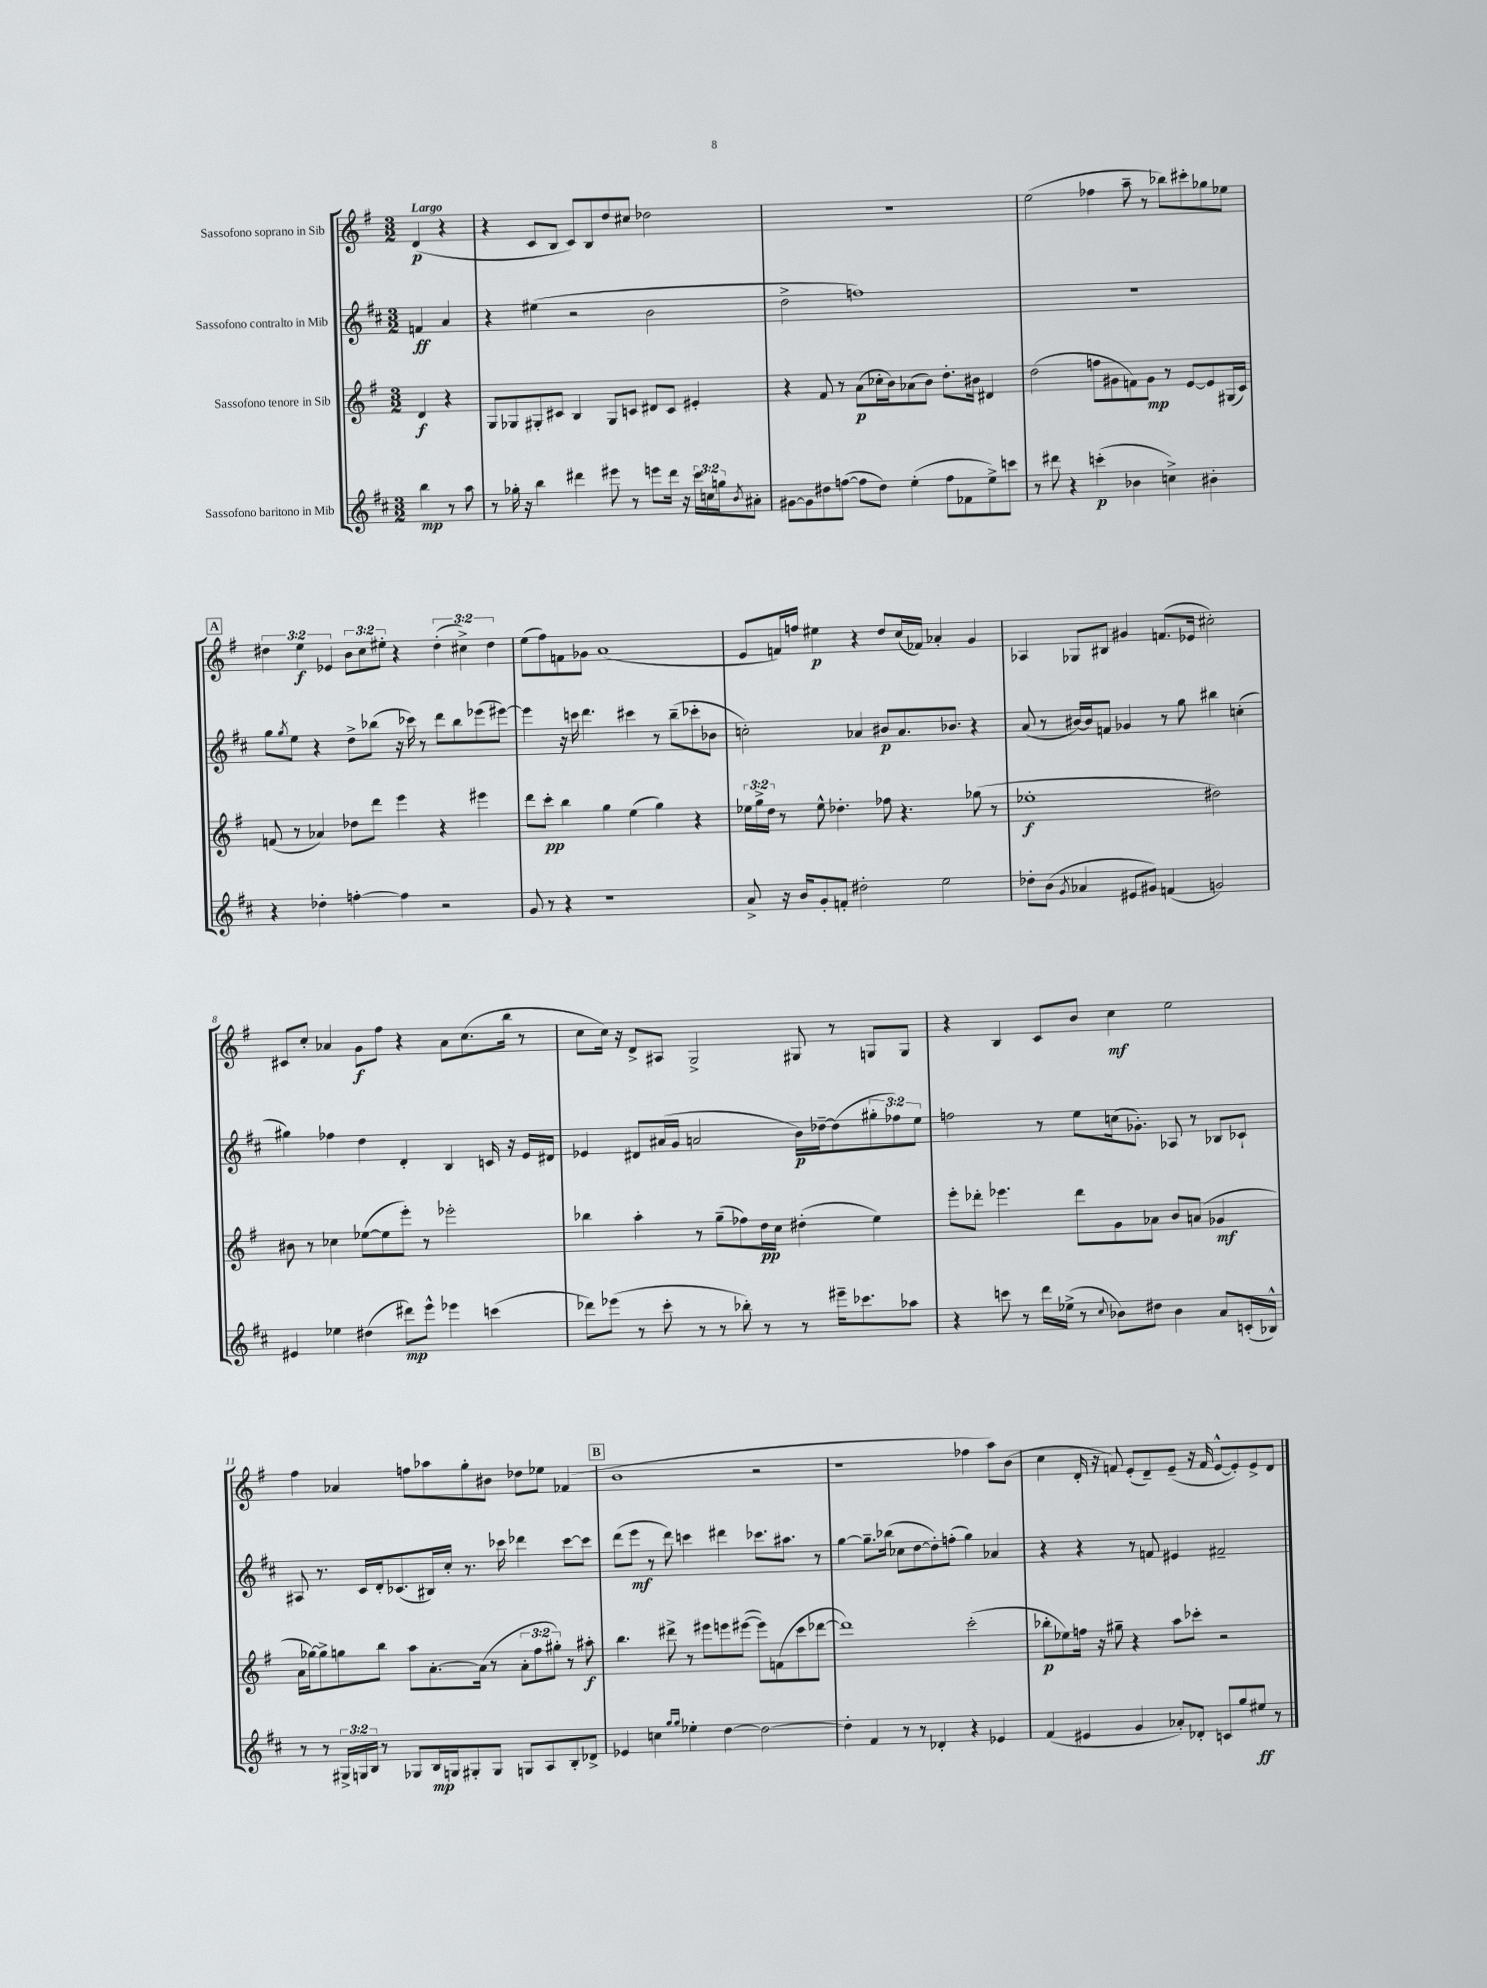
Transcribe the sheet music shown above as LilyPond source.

<<
\new StaffGroup <<
\new Staff = "s0" \with { instrumentName = "Sassofono soprano in Sib" } {
    \clef treble \key g \major \numericTimeSignature \time 3/2 \override Staff.TupletNumber.text = #tuplet-number::calc-fraction-text \partial 2 \tempo "Largo"
    d'4\p( r4 |
    r4 c'8 b8 c'8) b8 d''8 cis''8 des''2 |
    R1. |
    e''2( fes''4 a''8-- r8 bes''8) cis'''8-. ges''8 ees''8 |
    \mark \markup { \box "A" } \tuplet 3/2 { dis''4 e''4\f ees'4 } \tuplet 3/2 { b'8 c''8 eis''8-. } r4 \tuplet 3/2 { dis''4-.( cis''4->) dis''4 } |
    e''8( fis''8) f'8 ges'8 a'1( |
    e'8 f'16) f''16 eis''4\p r4 d''8 c''16( fes'16) aes'4-. g'4 |
    aes4 ges8 bis8 gis'4 f'8.( ees'16 cis''2-.) |
    cis'8 c''8-. aes'4 g'8\f fis''8 r4 aes'8 c''8.( b''16 r8 |
    c''8 c''16) r16 d'8-> ais8 g2-> gis8 r8 g8 g8 |
    r4 b4 c'8 b'8 c''4\mf e''2 |
    fis''4 aes'4 f''8 aes''8 g''8-. bis'8 des''8 ees''8 fes'4( |
    \mark \markup { \box "B" } b'1 r2 |
    r1 fes''4 a''8) b'8( |
    c''4 d'16-. r16 f'8) e'8-.( d'8--) e'8--( r16 f'16 e'8~-^ e'8-.) e'8-> d'8 \bar "|." |
}
\new Staff = "s1" \with { instrumentName = "Sassofono contralto in Mib" } {
    \clef treble \key d \major \numericTimeSignature \time 3/2 \override Staff.TupletNumber.text = #tuplet-number::calc-fraction-text \partial 2
    f'4\ff a'4 |
    r4 eis''4( r2 b'2 |
    d''2-> f''1) |
    R1. |
    \mark \markup { \box "A" } g''8 \acciaccatura { g''8 } e''8 r4 d''8-> bes''8( r16 ces'''16) r8 d'''8 bes''8 ees'''8( eis'''8~) |
    eis'''4 r16 c'''16 d'''4. cis'''4 r8 b''8--( ces'''8-. bes'8 |
    c''2-.) aes'4 bis'8\p aes'8. bes'8. r4 |
    a'8( r8 bis'16~) bis'16 f'8 ges'4 r8 g''8 bis''4 c''4-.( |
    gis''4) fes''4 d''4 d'4-. b4 c'16 r16 e'16 dis'16 |
    ees'4 dis'8 ais'16( g'16 a'2 b'16\p) des''16~-- des''8( \tuplet 3/2 { gis''8-. fes''8) e''8 } |
    f''2 r8 e''8 c''16( ges'8.-.) aes8 r8 bes8 ces'8-! |
    ais8 r8. cis'16 d'16-. ces'8.( bis16) cis''16-. r8. ces'''16 des'''4 ces'''8~ ces'''8 |
    \mark \markup { \box "B" } d'''8( e'''8\mf r8 d'''8) c'''4 dis'''4 ces'''8. ais''8. r8 |
    g''4~ g''8.-- bes''16( ces''8 d''8~ d''8-.) f''8-.( g''4) aes'4 |
    r4 r4 r8 f'8 eis'4 fis'2-- \bar "|." |
}
\new Staff = "s2" \with { instrumentName = "Sassofono tenore in Sib" } {
    \clef treble \key g \major \numericTimeSignature \time 3/2 \override Staff.TupletNumber.text = #tuplet-number::calc-fraction-text \partial 2
    d'4\f r4 |
    g8 ges8 gis8-. cis'8 b4 gis8 c'8 dis'8 c'8 eis'4-. |
    r4 fis'8 r8 a'8\p( ces''16-. b'16) aes'8( b'8) d''8.-. bis'16 dis'4 |
    d''2( f''8 gis'8 f'8) gis'8\mp r8 e'8~ e'8 gis16( c'16) |
    \mark \markup { \box "A" } f'8( r8 aes'4) des''8 d'''8 e'''4 r4 eis'''4 |
    d'''8 c'''8-.\pp b''4 g''4 e''4( g''4) r4 |
    \tuplet 3/2 { ees''16 g''16-> d''16 } r8 ees''8-^ des''4.-. fes''8 r4. ges''8( r8 |
    ees''1-.\f dis''2) |
    bis'8 r8 ces''4 ees''8~( ees''8 e'''8-.) r8 ees'''2-. |
    bes''4 a''4-. r8 g''8--( fes''8) d''16\pp c''16 dis''4-.( e''4) |
    e'''8-. des'''8-. ees'''4. des'''8 g'8 aes'8 b'8 a'8( ges'4\mf |
    a'16 ges''16~) ges''8-> g''8 b''8 a''8 a'8.~-. a'16( r8 \tuplet 3/2 { a'8-. fis''8 gis''8-.) } r8 ais''8-.\f |
    \mark \markup { \box "B" } b''4. dis'''8-> r8 eis'''8 e'''8 eis'''8~( eis'''8) f'8( c'''8 des'''8~ |
    des'''1) c'''2-.( |
    bes''8-.\p ees''8) f''16 r16 gis''8-- r4 a''8 ces'''8-. r2 \bar "|." |
}
\new Staff = "s3" \with { instrumentName = "Sassofono baritono in Mib" } {
    \clef treble \key d \major \numericTimeSignature \time 3/2 \override Staff.TupletNumber.text = #tuplet-number::calc-fraction-text \partial 2
    b''4\mp r8 a''8 |
    r8 ges''16-. r16 b''4 dis'''4 eis'''8 r8 e'''8 dis'''16 r16 \tuplet 3/2 { cis'''16 c''16 g''16 } \acciaccatura { b'8 } ais'8-. |
    gis'8~ gis'8 dis''8 f''8~( f''8 dis''8) e''4-.( f''8 fes'8 e''8->) c'''8 |
    r8 dis'''8 r4 c'''4-.\p( bes'4 c''4->) bis'4-. |
    \mark \markup { \box "A" } r4 des''4-. f''4~-. f''4 r2 |
    g'8 r8 r4 r1 |
    a'8-> r16 b'16 g'8-. f'8-. dis''2-. e''2 |
    des''8-. b'8( \acciaccatura { g'8 } aes'4 eis'8 gis'8) f'4( g'2) |
    eis'4 ees''4 dis''4( dis'''8\mp) e'''8-^ ees'''4 c'''4( |
    des'''8) ees'''8( r8 cis'''8-. r8 r8 bes''8-.) r8 r8 eis'''16-- ces'''8. aes''8 |
    r4 c'''8 r8 d'''16 ees''16->( r8 \appoggiatura { cis''8 } bes'8) dis''8 bes'4 a'8 c'16-.( bes16-^) |
    r8 r8 \tuplet 3/2 { gis16-> g16 b16 } r8 ges8 b16\mp g16 gis8-. gis8 g8 a8 b8-. des'8-> |
    \mark \markup { \box "B" } ees'4 c''4 \grace { g''16 g''16 } ees''4-. d''4~ d''2~ |
    d''4-. fis'4 r8 r8 des'4-. r4 ees'4 |
    fis'4( eis'4 g'4 aes'8-.) des'8-. c'8 g''8 eis''8\ff r8 \bar "|." |
}
>>
>>
